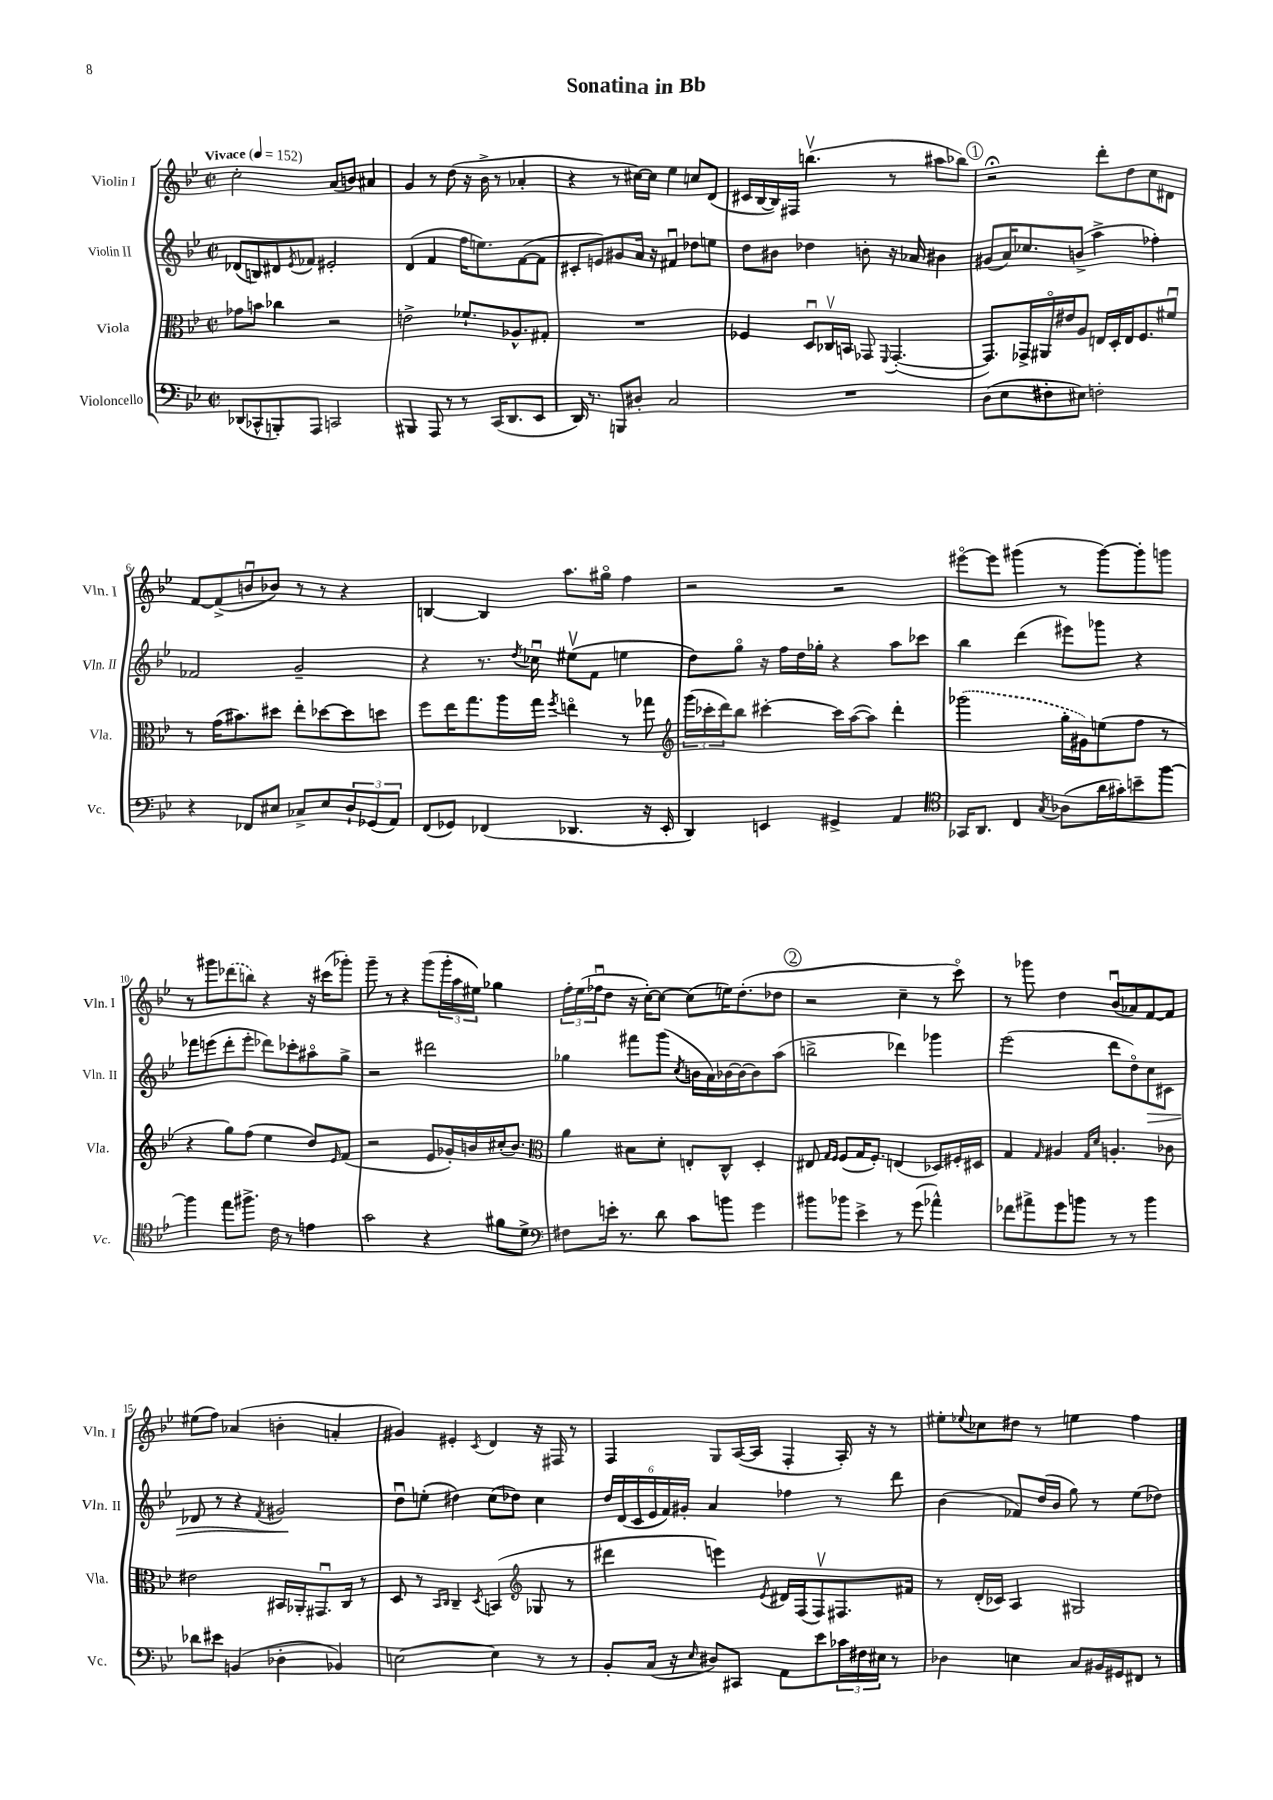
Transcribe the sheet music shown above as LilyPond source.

\header { title = "Sonatina in Bb" }
<<
\new StaffGroup <<
\new Staff = "s0" \with { instrumentName = "Violin I" shortInstrumentName = "Vln. I" } {
    \clef treble \key bes \major \defaultTimeSignature \time 2/2 \tempo "Vivace" 4 = 152
    c''2-. a'8( b'8) ais'4 |
    g'4 r8 d''8( r16 bes'16-> r8 aes'4-. |
    r4 r8 cis''16~) cis''16 ees''4 c''8 d'8( |
    cis'16 bes16~ bes16) fis16 b''4.\upbow( r8 ais''8 bes''8) |
    \mark \markup { \circle "1" } r2\fermata d'''8-. d''8 c''8 dis'8 |
    f'8~ f'8->( b'8\downbow bes'8) r8 r8 r4 |
    b4~ b4 a''8. gis''16\flageolet f''4 |
    r2 r2 |
    eis'''8~\flageolet eis'''8 gis'''4( r8 gis'''8~) gis'''8-. g'''8 |
    r8 gis'''8 \once \slurDashed des'''8( b''8) r4 r16 cis'''16( ges'''8-.) |
    g'''8-- r8 r4 g'''8( \tuplet 3/2 { g'''16-. a''16 eis''16) } ges''4 |
    \tuplet 3/2 { f''16-. ees''16( fes''16\downbow } d''8 r16 c''16~-.) c''8~ c''8( e''16) d''8.-.( des''8 |
    \mark \markup { \circle "2" } r2 c''4-- r8 c'''8\flageolet) |
    r8 ges'''8 d''4 bes'8\downbow( aes'8) f'8~ f'8 |
    eis''8( f''8) aes'4( b'4-. a'4-. |
    gis'4) eis'4-. \acciaccatura { c'8 } d'4 r16 fis16 r8 |
    f4 g8 a16~( a16 f4-. a16-.) r16 r8 |
    eis''8-. \appoggiatura { ees''8 } ces''8 dis''8 r8 e''4 f''4 \bar "|." |
}
\new Staff = "s1" \with { instrumentName = "Violin II" shortInstrumentName = "Vln. II" } {
    \clef treble \key bes \major \defaultTimeSignature \time 2/2
    des'8( b8) dis'8 \acciaccatura { ees'8 } fes'8 eis'2-. |
    d'4( f'4 f''16 e''8.) f'8~( f'8 |
    cis'8-. e'8) gis'8 a'16 r16 fis'4\downbow des''8 e''8 |
    d''8 bis'8 des''4 b'8-. r16 aes'16 bis'4 |
    \mark \markup { \circle "1" } gis'8( a'16) ces''8. b'8->( a''4-> fes''4-.) |
    fes'2 g'2-- |
    r4 r8. \acciaccatura { d''8 } ces''16\downbow eis''8\upbow( f'8 e''4 |
    d''8) g''8\flageolet r16 f''16 d''16 ges''16-. r4 a''8 ces'''8 |
    bes''4 d'''4( eis'''8) ges'''8 r4 |
    fes'''8 e'''8( d'''8-. e'''8-. des'''8) ces'''8-. ais''8\flageolet g''8-> |
    r2 dis'''2 |
    ges''4 fis'''8 g'''8( \acciaccatura { c''8 } b'16 a'16) bes'16~ bes'16~ bes'8 a''8( |
    \mark \markup { \circle "2" } b''2-> des'''4) ges'''4 |
    ees'''2( d'''8 d''8\flageolet) c''8\> cis'8 |
    des'8 r8 r4 \acciaccatura { f'8 } gis'2\! |
    d''8\downbow e''8-.( dis''4) c''8( des''8) c''4 |
    \tuplet 6/4 { d''16 d'16( c'16 ees'16 f'16) gis'16-. } a'4 fes''4 r8 d'''8 |
    bes'4( fes'8) d''16( bes'16 g''8) r8 ees''8( des''8) \bar "|." |
}
\new Staff = "s2" \with { instrumentName = "Viola" shortInstrumentName = "Vla." } {
    \clef alto \key bes \major \defaultTimeSignature \time 2/2
    ges'8 b'8 ces''4 r2 |
    e'2-> fes'8.-! aes8.-^ gis8-. |
    R1 |
    fes4 d8\downbow ces16\upbow b,16 ges,8 \appoggiatura { f,8 } ges,4.~-.( |
    \mark \markup { \circle "1" } ges,8.) ges,16-> ais,16\flageolet eis'16 a8 e16 d16-. e16 f8. fis'8\downbow |
    r8 g'16( bis'8.) dis''8 ees''8-. des''8~ des''8 d''8 |
    f''8 ees''16 g''8. a''16 g''16 \acciaccatura { f''8 } e''4\flageolet r8 ges''8 |
    \clef treble \tuplet 3/2 { g'''16( ces'''16-. d'''16) } bes''8 cis'''4~-. cis'''16 a''16~( a''8) d'''4-. |
    \once \slurDashed ges'''2( g''16-. gis'16) e''8( f''8 r8 |
    r4 g''8) f''8( ees''4 d''8) \grace { ees'16 } f'8( |
    r2 ees'8 ges'16-.) b'16 cis''16-.( b'8.) |
    \clef alto a'4 bis8 d'8-. e8-. c8-^ d4-. |
    \mark \markup { \circle "2" } eis8 \grace { g16 f16 } f8( g16 f8.-.) e4( des8) fis16-. dis16 |
    g4 \grace { g16 } ais4 \grace { g16 d'16 } a4.-. ces'8 |
    eis'2 bis,16 aes,16-. gis,8.\downbow c16 r8 |
    d8 r8 \grace { bes,16 c16 } c4-- \acciaccatura { d8 } b,4( \clef treble ges8 r8 |
    dis'''4 e'''4) \acciaccatura { ees'8 } dis'16 f16( f8\upbow) fis8. fis'16 |
    r8 d'16-.( ces'16) a4 gis2 \bar "|." |
}
\new Staff = "s3" \with { instrumentName = "Violoncello" shortInstrumentName = "Vc." } {
    \clef bass \key bes \major \defaultTimeSignature \time 2/2
    des,8( ces,8-^ b,,8-.) a,,8 c,2 |
    bis,,4 a,,8 r8 r8 c,16( d,8. ees,8 |
    d,16) r8. b,,8 dis8-. c2 |
    R1 |
    \mark \markup { \circle "1" } d8( ees8 fis8-. eis8) f2-. |
    r4 fes,8 eis8 ces8-> eis8 \tuplet 3/2 { d8-! ges,8( a,8) } |
    f,8( ges,8) fes,4( des,4. r16 ees,16-. |
    d,4) e,4 gis,4-> a,4 |
    \clef tenor ges,16 a,8. c4 \acciaccatura { g8 } aes8( a'16 gis'16-.) b'8-- f''8~ |
    f''4 ees''8 fis''8.-> c'16 r8 e'4 |
    g'2 r4 fis'8 d'8-> |
    \clef bass fis8 e'16-. r8. d'8 c'8 b'8 g'4 |
    \mark \markup { \circle "2" } bis'8 bes'8 ees'4-> r8 g'8( aes'4-^) |
    fes'8 ais'8-> g'8 b'8 r8 r8 b'4 |
    des'8 eis'8 b,4( des4-. bes,4) |
    e2~ e4 r8 r8 |
    bes,8-. c16( r16 \grace { ees16 } dis8) cis,8 a,8 ees'8 \tuplet 3/2 { ces'16 fis16 eis16 } r8 |
    des4 e4 c8 bis,16 gis,16 fis,8 r8 \bar "|." |
}
>>
>>
